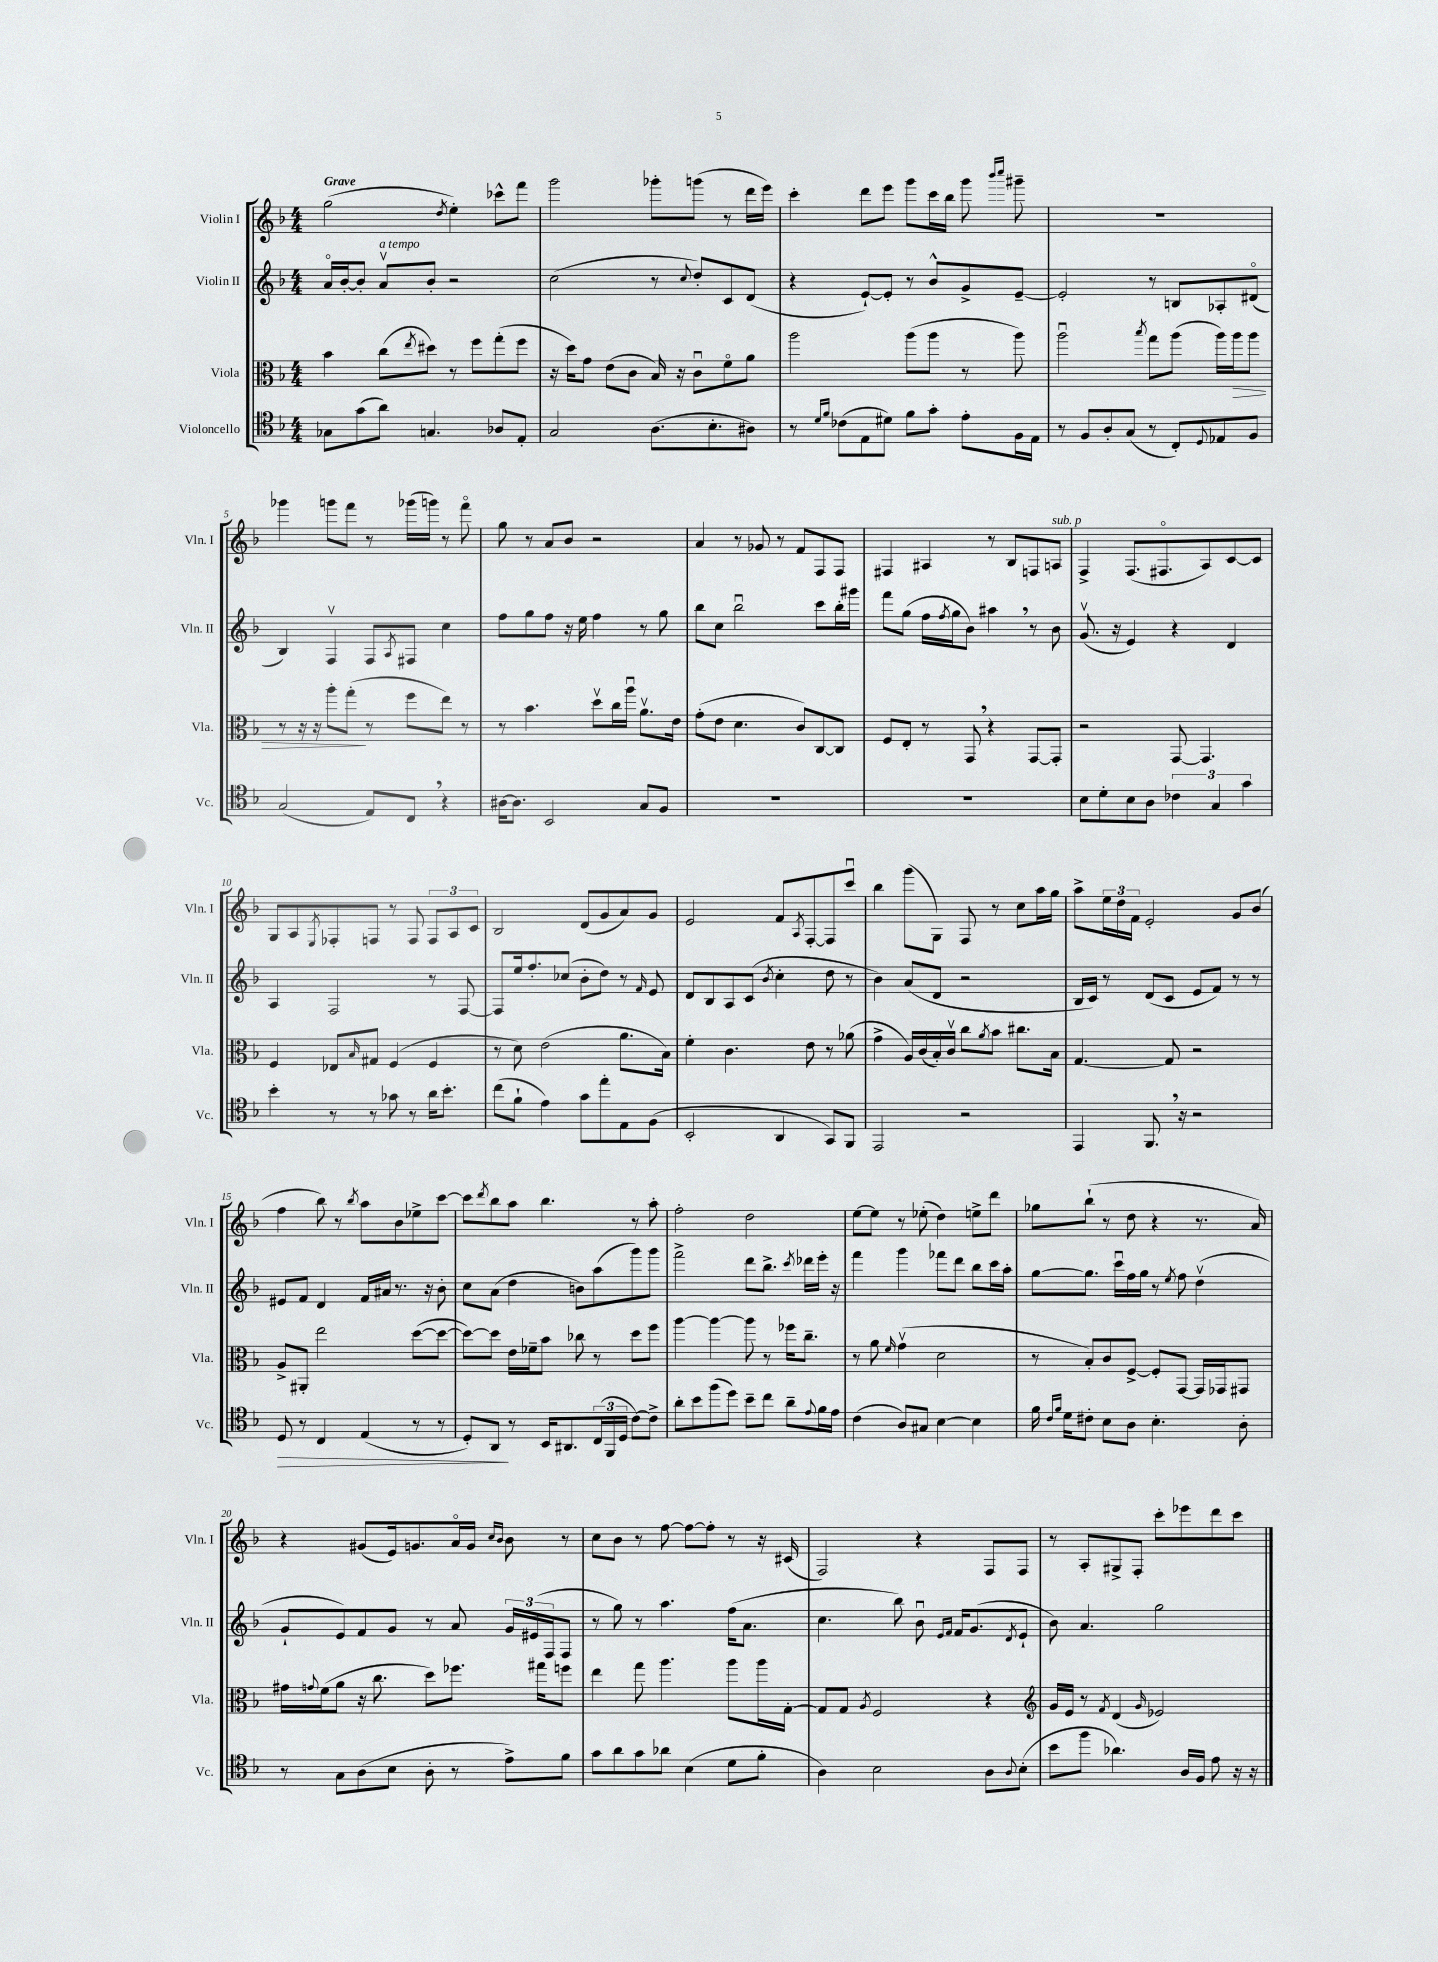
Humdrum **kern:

**kern	**dynam	**kern	**dynam	**kern	**kern
*part4	*part4	*part3	*part3	*part2	*part1
*staff4	*staff4	*staff3	*staff3	*staff2	*staff1
*I"Violoncello	*	*I"Viola	*	*I"Violin II	*I"Violin I
*I'Vc.	*	*I'Vla.	*	*I'Vln. II	*I'Vln. I
*clefC4	*	*clefC3	*	*clefG2	*clefG2
*k[b-]	*	*k[b-]	*	*k[b-]	*k[b-]
*M4/4	*	*M4/4	*	*M4/4	*M4/4
=1	=1	=1	=1	=1	=1
!	!	!	!	!	!LO:TX:a:B:t=Grave
8G-X\L	.	4b-\	.	16a/LL	(2gg\
.	.	.	.	[16b-'/J	.
(8g\	.	.	.	8b-'/J]	.
!	!	!	!	!LO:TX:a:i:t=a tempo	!
8a\J)	.	(8cc\L	.	8av/L	.
.	.	8qee/	.	.	.
4.Gn/	.	8dd#X\J)	.	8b-'/J	.
.	.	.	.	.	8qdd/
.	.	8r	.	2r	4ee'\)
.	.	8ff\L	.	.	.
8A-X/L	.	(8gg'\	.	.	8ccc-X^^\L
8E'/J	.	8ff\J	.	.	8fff\J
=2	=2	=2	=2	=2	=2
2G/	.	16r	.	(2cc\	2ggg\
.	.	16dd\KL)	.	.	.
.	.	8g\J	.	.	.
.	.	(8e\L	.	.	.
.	.	8c\J	.	.	.
(8.A\L	.	16B-/)	.	8r	8ggg-X'\L
.	.	16r	.	.	.
.	.	.	.	8qqcc/	.
.	.	8cu\L	.	8dd'/L)	(8gggn\J
8.B-'\	.	.	.	.	.
.	.	8f\	.	8c/	8r
8A#X\J)	.	8a\J	.	(8d/J	16ddd\LL
.	.	.	.	.	16eee\JJ)
=3	=3	=3	=3	=3	=3
8r	.	2aa\	.	4r	4ccc'\
16qqd/LL	.	.	.	.	.
16qqf/JJ	.	.	.	.	.
(8c-X\L	.	.	.	.	.
8E\	.	.	.	[8e`/L)	8ddd\L
8d#X\J)	.	.	.	8e'/J]	8eee\J
8f\L	.	(8aa\L	.	8r	8ggg\L
8g'\J	.	8aa\J	.	8b-^^/L	16ccc\L
.	.	.	.	.	16bb-\JJ
8e'\L	.	8r	.	8g^/	8ggg\
.	.	.	.	.	16qqbbb-/LL
.	.	.	.	.	16qqcccc/JJ
16F\L	.	8aa\)	.	[8e~/J	8ggg#X~\
16E\JJ	.	.	.	.	.
=4	=4	=4	=4	=4	=4
8r	.	2aau\	.	2e'/]	1r
8F/L	.	.	.	.	.
8A'/	.	.	.	.	.
(8G/J	.	.	.	.	.
.	.	8qbb-/	.	.	.
8r	.	8gg\L	.	8r	.
8C'/L)	.	(8aa\J	.	8Bn/L	.
8qqD/	.	.	.	.	.
8E-X/	.	16aa\LL)	.	8A-X'/	.
!	!	!	!LO:HP:b	!	!
.	.	16aa\J	>	.	.
8F/J	.	8aa\J	.	(8d#X/J	.
!!LO:LB:g=z
=5	=5	=5	=5	=5	=5
(2G/	.	8r	.	4B-/)	4ggg-X\
.	.	16r	.	.	.
.	.	16r	.	.	.
.	.	8aa'\L	.	4Fv/	8gggn\L
.	.	(8gg'\J	.	.	8fff\J
8E/L)	.	8r	]	8F/L	8r
.	.	.	.	8qA/	.
8C,/J	.	8ff\L	.	8F#X/J	(16ggg-X\LL
.	.	.	.	.	16gggn\JJ)
4r	.	8ee\J)	.	4cc\	8r
.	.	8r	.	.	8fff\
=6	=6	=6	=6	=6	=6
[16A#X\KL	.	8r	.	8ff\L	8gg\
8.A#\J]	.	.	.	.	.
.	.	4.b-\	.	8gg\	8r
2BB-/	.	.	.	8ff\J	8a/L
.	.	.	.	16r	8b-/J
.	.	.	.	16ee\	.
.	.	8ddv\L	.	4ff\	2r
.	.	16cc\L	.	.	.
.	.	16aau\JJ	.	.	.
8G/L	.	8.av\L	.	8r	.
8F/J	.	.	.	8gg\	.
.	.	16e\Jk	.	.	.
=7	=7	=7	=7	=7	=7
1r	.	(8g'\L	.	8bb-\L	4a/
.	.	8e\J	.	8cc\J	.
.	.	4.d\	.	2bb-u\	8r
.	.	.	.	.	8g-X/
.	.	.	.	.	8r
.	.	8c/L)	.	.	8f/L
.	.	[8C/	.	8ccc\L	8F/
.	.	8C/J]	.	16bb-'\L	8F/J
.	.	.	.	16ggg#X\JJ	.
=8	=8	=8	=8	=8	=8
1r	.	8F/L	.	8fff\L	4F#X/
.	.	8E'/J	.	(8gg\J	.
.	.	8r	.	16ff\LL	4A#X/
.	.	.	.	8qff/	.
.	.	.	.	16gg\J	.
.	.	8GG,/	.	8b-\J)	.
.	.	4r	.	4aa#X,\	8r
.	.	.	.	.	8B-/L
.	.	[8GG/L	.	8r	8Fn/
!	!	!	!	!	!LO:TX:a:i:t=sub. p
.	.	8GG'/J]	.	8b-\	8An/J
=9	=9	=9	=9	=9	=9
8B-\L	.	2r	.	(8.gv/	4F^/
8d'\	.	.	.	.	.
.	.	.	.	16r	.
8B-\	.	.	.	4e/)	(8.F/L
8A\J	.	.	.	.	.
.	.	.	.	.	8.F#X/
6c-X\	.	[8GG/	.	4r	.
.	.	4.GG/]	.	.	8A/)
6G/	.	.	.	.	.
.	.	.	.	4d/	[8c/
6g\	.	.	.	.	.
.	.	.	.	.	8c/J]
!!LO:LB:g=z
=10	=10	=10	=10	=10	=10
4b-'\	.	4F/	.	4A/	8G/L
.	.	.	.	.	8A/
.	.	.	.	.	8qE/
8r	.	8E-X/L	.	2F/	8F-X'/
.	.	16qqB-/	.	.	.
8r	.	8G#X/J	.	.	8Fn/J
8g-X\	.	(4F/	.	.	8r
8r	.	.	.	.	8F/
16a\KL	.	4F/	.	8r	12F/L
8.b-'\J	.	.	.	.	.
.	.	.	.	.	12A/
.	.	.	.	[8F/	.
.	.	.	.	.	12c/J
=11	=11	=11	=11	=11	=11
(8cc\L	.	8r	.	8F/L]	2B-/
8f`\J	.	8d\)	.	16ee/k	.
.	.	.	.	8.ff'/	.
4e\)	.	(2e\	.	.	.
.	.	.	.	(8cc-X/J	.
8g\L	.	.	.	8b-'\L	(8d/L
8ee'\	.	.	.	8dd\J)	8g/
8E\	.	8.a\L	.	8r	8a/)
.	.	.	.	16qqf/	.
(8F\J	.	.	.	8e/	8g/J
.	.	16B-\Jk)	.	.	.
=12	=12	=12	=12	=12	=12
2BB-'/	.	4f'\	.	8d/L	2e/
.	.	.	.	8B-/	.
.	.	4.c\	.	8A/	.
.	.	.	.	(8c/J	.
.	.	.	.	8qb-/	.
4AA/	.	.	.	4cc'\	8f/L
.	.	.	.	.	8qA/
.	.	8e\	.	.	[8F'/
8GG/L)	.	8r	.	8dd\	8F/]
8FF/J	.	(8a-X\	.	8r	8cccu/J
=13	=13	=13	=13	=13	=13
2EE/	.	4g^\	.	4b-\)	4bb-\
.	.	16A/LL)	.	(8a/L	(8ggg\L
.	.	(16c/	.	.	.
.	.	16B-'/)	.	8d/J	8G\J)
.	.	16cv/JJ	.	.	.
2r	.	8cc\L	.	2r	8F/
.	.	8qa/	.	.	.
.	.	8b-\J	.	.	8r
.	.	8.cc#X\L	.	.	8cc\L
.	.	.	.	.	16aa\L
.	.	16B-\Jk	.	.	16gg\JJ
=14	=14	=14	=14	=14	=14
4EE/	.	[4.G/	.	16B-/LL	8aa^\L
.	.	.	.	16c/JJ)	.
.	.	.	.	8r	24ee\L
.	.	.	.	.	24dd\
.	.	.	.	.	24f\JJ
8.FF,/	.	.	.	(8d/L	2e'/
.	.	8G/]	.	8c/J	.
16r	.	.	.	.	.
2r	.	2r	.	8e/L	.
.	.	.	.	8f/J)	.
.	.	.	.	8r	8g/L
.	.	.	.	8r	(8b-/J
!!LO:LB:g=z
=15	=15	=15	=15	=15	=15
!	!LO:HP:b	!	!	!	!
8D/	>	8A^/L	.	8e#X/L	4ff\
8r	.	8AA#X'/J	.	8f/J	.
4C/	.	2ee\	.	4d/	8bb-\)
.	.	.	.	.	8r
.	.	.	.	.	8qbb-/
(4E/	.	.	.	16f/LL	8aa\L
.	.	.	.	16a#X/JJ	.
.	.	.	.	8.r	8b-\
8r	.	([8dd\L	.	.	8ee-X^\
.	.	.	.	16r	.
8r	.	8dd\J_	.	8b-'\	[8ccc\J
=16	=16	=16	=16	=16	=16
8D'/L)	.	8dd\L_)	.	8cc\L	8ccc\L]
.	.	.	.	.	8qddd/
8AA/J	.	8dd\J]	.	(8a\J	8bb-\
8r	]	16e\LL	.	4dd\	8aa\J
.	.	16f-X~\J	.	.	.
16BB-/KL	.	8b-\J	.	.	4.bb-\
8.AA#X/	.	.	.	.	.
.	.	8cc-X\	.	8bn\L)	.
(24C/L	.	8r	.	(8aa\	.
24FF/	.	.	.	.	.
24D/JJ	.	.	.	.	.
[8c\L)	.	8dd\L	.	8ggg\)	8r
8c^\J]	.	8ff\J	.	8ggg\J	8aa'\
=17	=17	=17	=17	=17	=17
8a'\L	.	[4aa\	.	2fff^\	2ff'\
8b-\	.	.	.	.	.
(8ff\	.	4aa\_	.	.	.
8dd\J)	.	.	.	.	.
8b-~\L	.	8aa\]	.	8ddd\L	2dd\
8cc\J	.	8r	.	8.bb-^\J	.
8a~\L	.	16ff-X\KL	.	.	.
.	.	.	.	8qccc/	.
.	.	8.cc~\J	.	16ddd-X\LL	.
8qqe/	.	.	.	.	.
16f\L	.	.	.	16eee'\JJ	.
16e\JJ	.	.	.	16r	.
=18	=18	=18	=18	=18	=18
(4c\	.	8r	.	4fff\	[8ee\L
.	.	8a\	.	.	8ee\J]
.	.	16qqf/	.	.	.
8A/L)	.	(4gv\	.	4ggg\	8r
8G#X/J	.	.	.	.	(8ee-X'\
[4B-\	.	2d\	.	8fff-X\L	4dd\)
.	.	.	.	8ddd\J	.
4B-\]	.	.	.	8bb-\L	8een^\L
.	.	.	.	16ccc\L	8ddd\J
.	.	.	.	16aa'\JJ	.
=19	=19	=19	=19	=19	=19
16f\	.	8r	.	[8gg\L	8gg-X\L
16qqc/LL	.	.	.	.	.
16qqf/JJ	.	.	.	.	.
16d\KL	.	.	.	.	.
8c#X'\J	.	8B-'/L)	.	8.gg\J]	(8bb-`\J
8B-\L	.	8c/	.	.	8r
.	.	.	.	16cccu\LL	.
8A\J	.	[8F^/J	.	16ff\	8dd\
.	.	.	.	16gg\JJ	.
4.B-'\	.	8F'/L]	.	8r	4r
.	.	.	.	8qee/	.
.	.	[8GG/J	.	8ff\	.
.	.	16GG/LL]	.	(4ddv\	8.r
.	.	16GG-X/J	.	.	.
8A'\	.	8GG#X/J	.	.	.
.	.	.	.	.	16a/)
!!LO:LB:g=z
=20	=20	=20	=20	=20	=20
8r	.	16g#X\LL	.	8g`/L	4r
.	.	8qqgn/	.	.	.
.	.	(16f\J	.	.	.
8G\L	.	8a\J	.	8e/)	.
(8A\	.	16r	.	8f/	(8g#X/L
.	.	8.cc\	.	.	.
8B-\J	.	.	.	8g/J	16e/k)
.	.	.	.	.	8.gn/
8A'\	.	8dd\L)	.	8r	.
8r	.	8.ff-X\J	.	8a/	16a/L
.	.	.	.	.	16g/JJ
.	.	.	.	.	16qqcc/LL
.	.	.	.	.	16qqb-/JJ
8e^\L)	.	.	.	24g/LL	8b-\
.	.	.	.	(24e#X/	.
.	.	16gg#X\KL	.	.	.
.	.	.	.	24F/J	.
8f\J	.	8ffn\J	.	8F/J	8r
=21	=21	=21	=21	=21	=21
8g\L	.	4ee\	.	8r	8cc\L
8a\	.	.	.	8gg\)	8b-\J
8g\	.	8gg\	.	8r	8r
8a-X\J	.	4.aa\	.	4.aa\	[8ff\
(4B-\	.	.	.	.	8ff\L_
.	.	.	.	.	8ff'\J]
8d\L	.	8aa\L	.	(16ff\KL	8r
.	.	.	.	8.a\J	.
8f'\J	.	16aa\L	.	.	16r
.	.	[16G'\JJ	.	.	(16c#X/
=22	=22	=22	=22	=22	=22
4A\)	.	8G/L]	.	4.cc\	2F/)
.	.	8G/J	.	.	.
.	.	8qA/	.	.	.
2B-\	.	2F/	.	.	.
.	.	.	.	8bb-\)	.
.	.	.	.	8b-u\	4r
.	.	.	.	16qqe/LL	.
.	.	.	.	16qqf/JJ	.
.	.	.	.	16f/KL	.
.	.	.	.	(8.g/	.
8A\L	.	4r	.	.	8F/L
8qqA/	.	.	.	8qd/	.
(8B-'\J	.	.	.	8e`/J	8F/J
=23	=23	=23	=23	=23	=23
*	*	*clefG2	*	*	*
8b-\L	.	16g/LL	.	8b-\)	8r
.	.	16e/JJ	.	.	.
8ff\J	.	8r	.	4.a/	8A'/L
.	.	8qf/	.	.	.
4.a-X\)	.	(4d/	.	.	8G#X^/
.	.	.	.	.	8F'/J
.	.	16qqg/	.	.	.
.	.	2e-X/)	.	2gg\	8ccc'\L
16A/LL	.	.	.	.	8eee-X\
16F/JJ	.	.	.	.	.
8e\	.	.	.	.	8ddd\
16r	.	.	.	.	8ccc\J
16r	.	.	.	.	.
==	==	==	==	==	==
*-	*-	*-	*-	*-	*-
